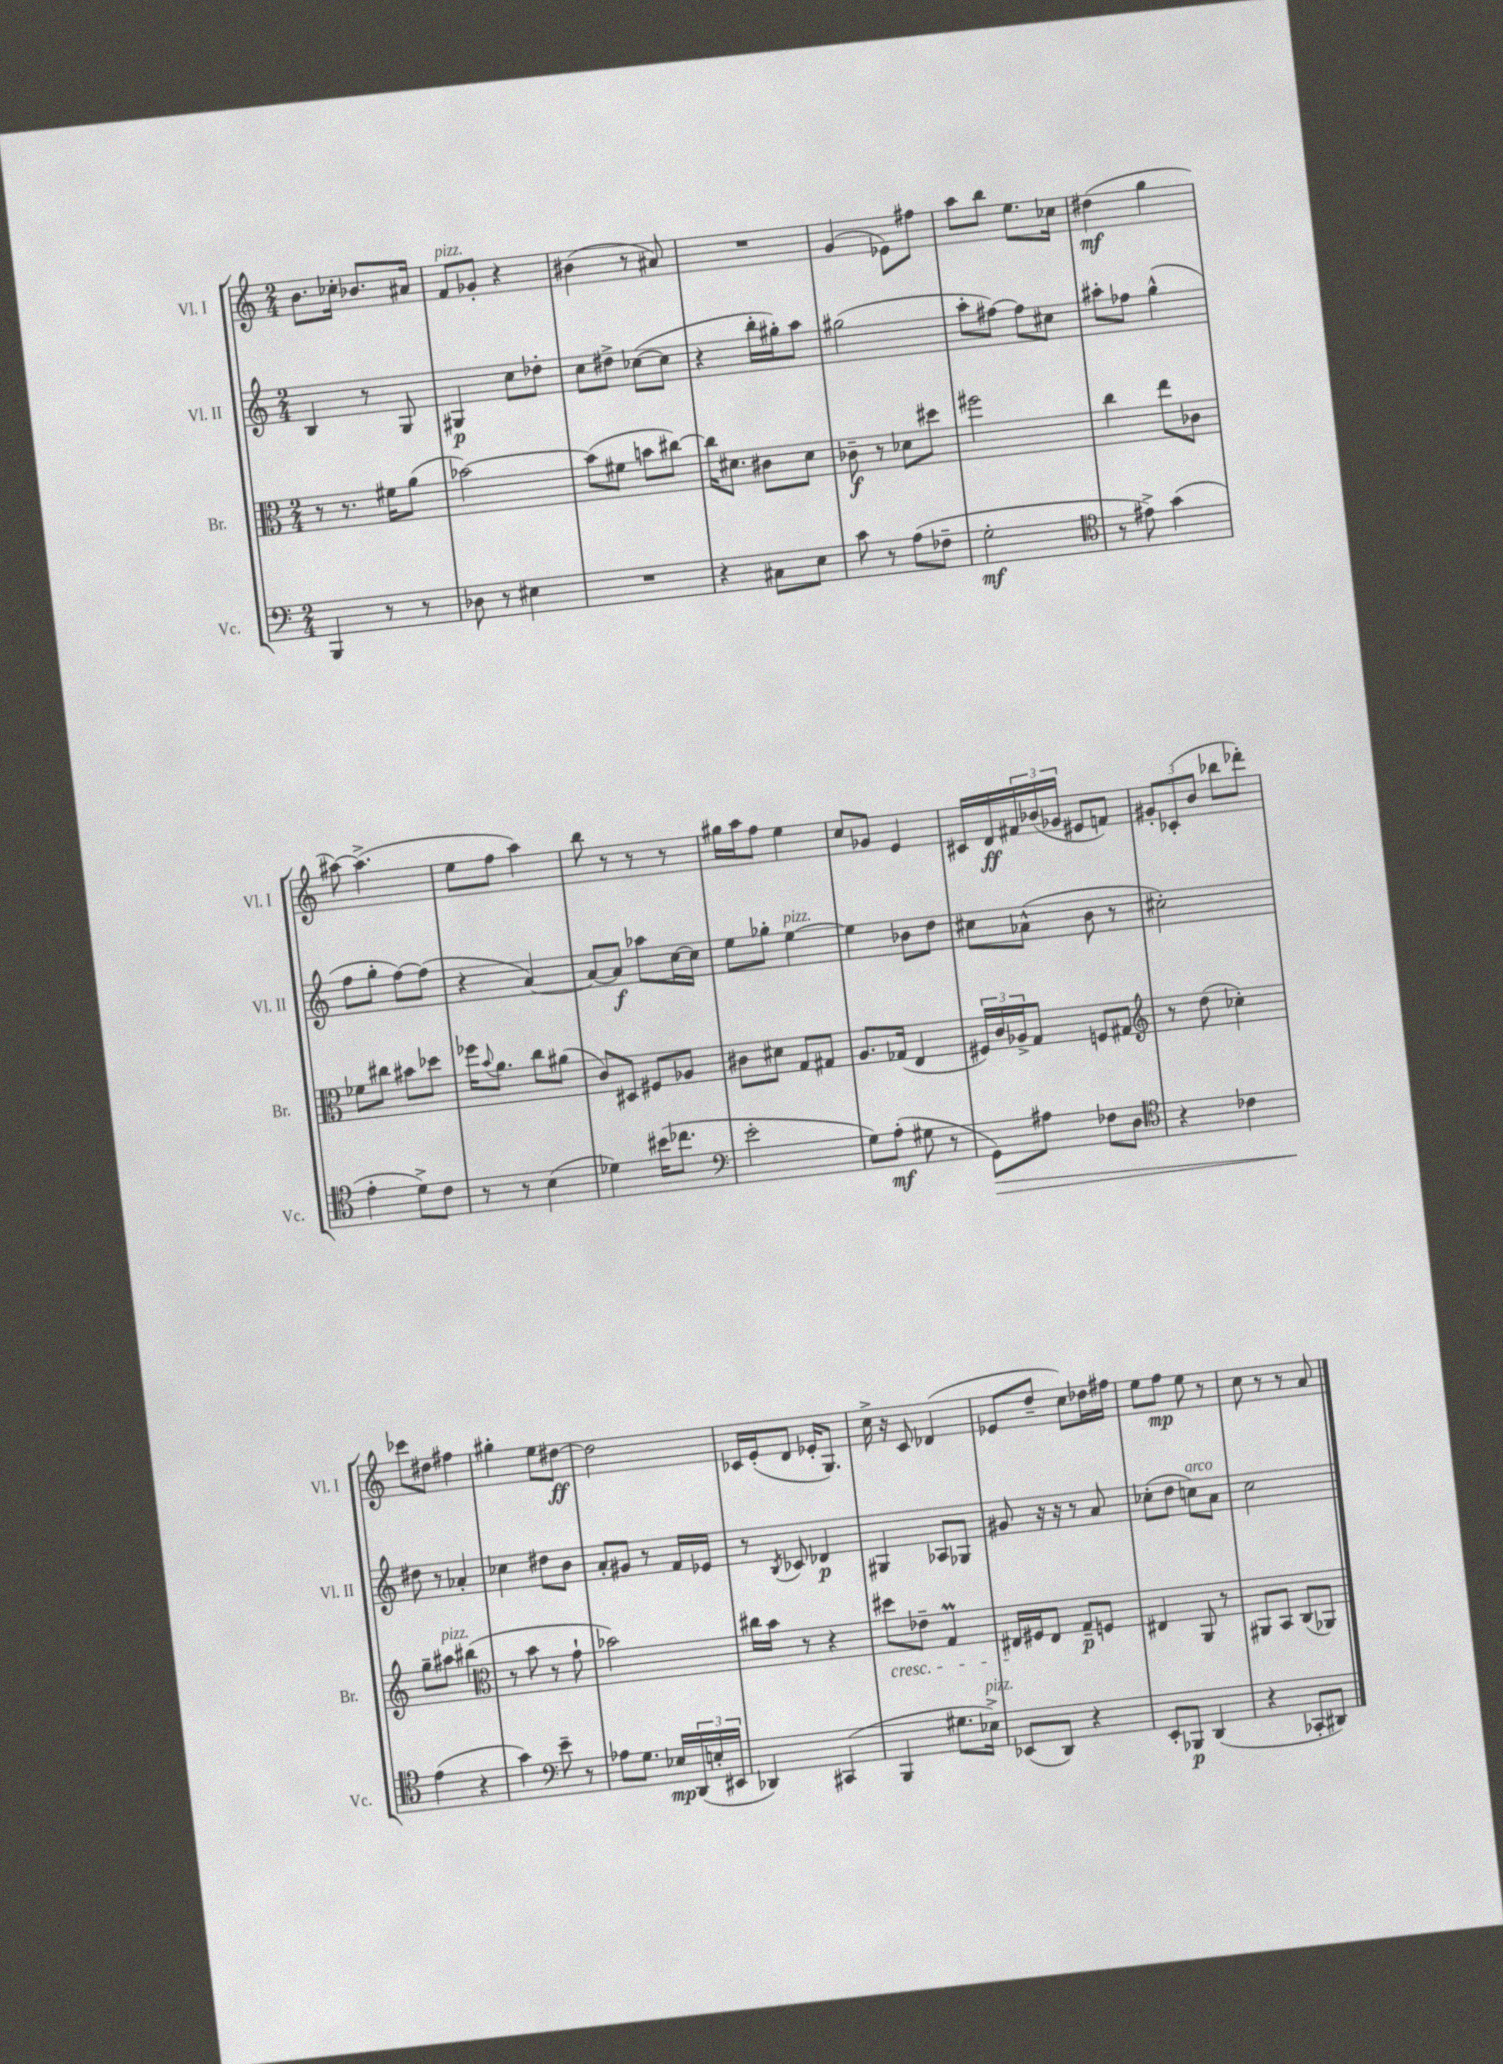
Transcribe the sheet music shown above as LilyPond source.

<<
\new StaffGroup <<
\new Staff = "s0" \with { instrumentName = "Vl. I" shortInstrumentName = "Vl. I" } {
    \clef treble \key c \major \numericTimeSignature \time 2/4
    b'8. ces''16-. bes'8. ais'16 |
    f'8^\markup { \italic "pizz." } ges'8-. r4 |
    bis'4( r8 ais'8) |
    R2 |
    g'4( ees'8) fis''8 |
    a''8 b''8 e''8. ces''16 |
    dis''4\mf( g''4 |
    ais''8~) ais''4.->( |
    e''8 f''8 a''4) |
    b''8 r8 r8 r8 |
    gis''16 a''16 f''8 e''4 |
    c''8 ges'8 e'4 |
    cis'16 d'16\ff \tuplet 3/2 { fis'16 bes'16( ges'16 } eis'8 f'8) |
    \tuplet 3/2 { gis'8-. ces'8-.( b'8 } bes''8 des'''8-.) |
    ces'''8 dis''8 fis''4 |
    gis''4-. e''8 dis''8~\ff |
    dis''2 |
    ces'16 e'16-.( d'8 ees'16-. g8.) |
    c''16-> r16 c'8 des'4( |
    ees'8 d''8-- c''8) des''16 fis''16 |
    e''8 f''8\mp e''8 r8 |
    c''8 r8 r8 a'8 \bar "|." |
}
\new Staff = "s1" \with { instrumentName = "Vl. II" shortInstrumentName = "Vl. II" } {
    \clef treble \key c \major \numericTimeSignature \time 2/4
    b4 r8 g8 |
    gis4\p c''8 des''8-. |
    c''8 dis''8-> ces''8~( ces''8 |
    r4 b''16-. gis''16-.) a''8 |
    gis''2( |
    a''8-. fis''8~) fis''8 cis''8 |
    ais''8-. fes''8 g''4-^( |
    f''8 g''8-. f''8~) f''8( |
    r4 a'4~) |
    a'8~ a'8\f aes''8 c''16~ c''16 |
    e''8 ges''8-. e''4~^\markup { \italic "pizz." } |
    e''4 bes'8 d''8 |
    cis''8 aes'8-^( b'8 r8 |
    cis''2-.) |
    dis''8 r8 aes'4-. |
    ces''4 dis''8 b'8 |
    a'8-. gis'8 r8 f'16 ees'16 |
    r8 \acciaccatura { b8 } ces'8 des'4\p |
    gis4 aes8 ges8 |
    gis'8 r16 r16 r8 a'8 |
    ces''8-.( d''8 c''8^\markup { \italic "arco" }) a'8 |
    c''2 \bar "|." |
}
\new Staff = "s2" \with { instrumentName = "Br." shortInstrumentName = "Br." } {
    \clef alto \key c \major \numericTimeSignature \time 2/4
    r8 r8. fis'16 a'8( |
    bes'2~) |
    bes'8( fis'8 b'8 cis''8~) |
    cis''16 dis'8. cis'8 dis'8 |
    ces'8--\f r8 des'8 dis''8 |
    fis''2 |
    c''4 e''8 ces'8 |
    fes'8 cis''8 bis'8 des''8 |
    fes''16 \appoggiatura { b'8 } a'8. c''8 ais'8( |
    c'8) dis8 fis8 aes8 |
    cis'8 dis'8 g8 gis8 |
    a8. ges16( e4 |
    \tuplet 3/2 { fis16) c'16 aes16-> } g8 f8 gis8 |
    \clef treble r8 d''8( ces''4-.) |
    g''8-- ais''8^\markup { \italic "pizz." } bis''4( |
    \clef alto r8 b'8 r8 g'8-! |
    bes'2) |
    cis''16 b'16 r8 r4 |
    dis''8\cresc ees'8-- g4\prall |
    eis16\! fis16 eis8 g8--\p f8 |
    eis4 a,8 r8 |
    ais,8 b,8 c8( aes,8) \bar "|." |
}
\new Staff = "s3" \with { instrumentName = "Vc." shortInstrumentName = "Vc." } {
    \clef bass \key c \major \numericTimeSignature \time 2/4
    b,,4 r8 r8 |
    des8 r8 eis4 |
    R2 |
    r4 cis8 e8 |
    c'8 r8 a8( fes8-- |
    g2-.\mf |
    \clef tenor r8 eis'8->) g'4( |
    e'4-. d'8->) c'8 |
    r8 r8 b4( |
    des'4) bis'16( ces''8. |
    \clef bass e'2-. |
    g8) a8-.\mf( gis8 r8 |
    g,8\>) ais8 fes8 d8 |
    \clef tenor r4 ces'4 |
    e'4\!( r4 |
    g'4) \clef bass e'8-- r8 |
    aes8 g8. ees16\mp \tuplet 3/2 { d,16( e16-. eis,16 } |
    des,4) cis,4( |
    b,,4 gis8. ees16->^\markup { \italic "pizz." }) |
    ees,8( d,8) r4 |
    e,8-. bes,,8\p d,4( |
    r4 ces,8-. dis,8) \bar "|." |
}
>>
>>
\layout { \context { \Score \remove "Bar_number_engraver" } }
